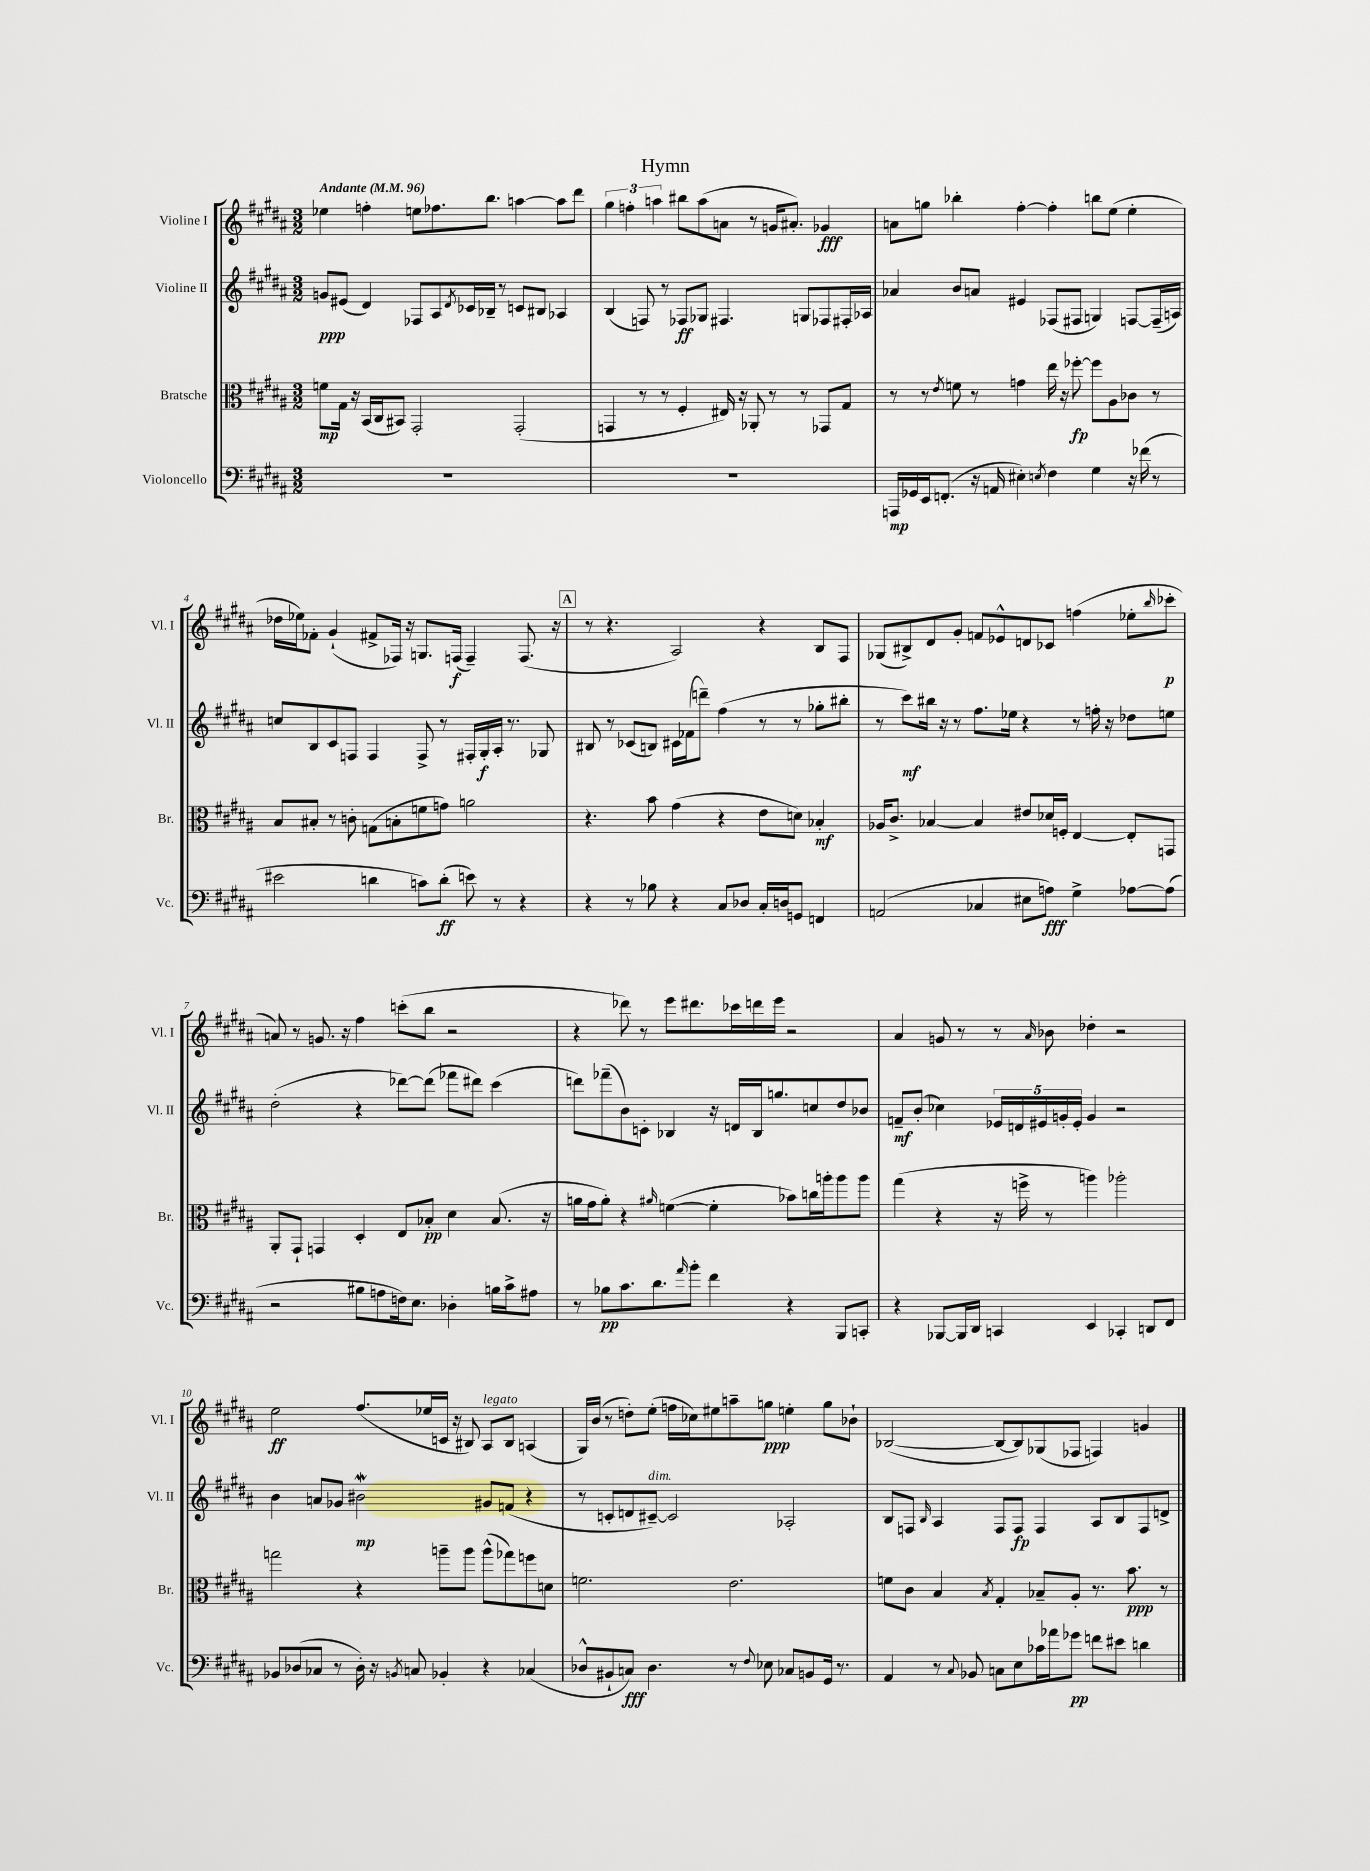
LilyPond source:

\header { title = "Hymn" }
<<
\new StaffGroup <<
\new Staff = "s0" \with { instrumentName = "Violine I" shortInstrumentName = "Vl. I" } {
    \clef treble \key b \major \numericTimeSignature \time 3/2 \tempo "Andante" 4 = 96
    ees''4 f''4-. e''8 fes''8. b''8. a''4~ a''8 dis'''8 |
    \tuplet 3/2 { gis''4 f''4-. a''4 } bis''8 a''8( a'8 r8 g'16 ais'8.-.) ges'4\fff |
    a'8 g''8 bes''4-. fis''4~-. fis''4-. b''8 e''8( e''4-. |
    des''16 ees''16) fes'8-. gis'4-!( fis'8-> fes16) r16 g8. f16\f( f4--) f8.( r16 |
    \mark \markup { \box "A" } r8 r4. ais2) r4 b8 fis8 |
    ges8( bis8->) dis'8 gis'8-. f'8 ees'8-^ d'8 ces'8 f''4( ees''8-. \grace { b''16 } ces'''8-.\p |
    a'8) r8 g'8. r16 fis''4 c'''8-.( b''8 r2 |
    r4 des'''8) r8 e'''8 dis'''8. ces'''16 d'''16 e'''16 r2 |
    ais'4 g'8 r8 r8 \grace { ais'16 } bes'8 des''4-. r2 |
    e''2\ff fis''8.( ees''16 c'16 r16 bis8) ais8^\markup { \italic "legato" } bis8 a4( |
    gis16) b'16( r8 d''8-.) e''8-.( f''16 ces''16) eis''8 a''8-- g''8\ppp e''4-. g''8 bes'8-! |
    bes2~( bes8~ bes8) ges8( fes8 f4) g'4 \bar "|." |
}
\new Staff = "s1" \with { instrumentName = "Violine II" shortInstrumentName = "Vl. II" } {
    \clef treble \key b \major \numericTimeSignature \time 3/2
    g'8\ppp eis'8( dis'4) fes8 ais8 \acciaccatura { dis'8 } ces'16 bes16-- r8 c'8 bis8 aes4 |
    b4( f8) r8 fes8\ff ges8 fis4. g8 fes8 fis16-. aes16 |
    aes'4 b'8 a'8 eis'4 fes8( fis8 g4) f8~ f16--( a16) |
    c''8 b8 cis'8 f8 f4 f8-> r8 fis16-. gis16-.\f ais16-. r8. ges8 |
    \mark \markup { \box "A" } bis8 r8 ces'8( b8) cis'16 fes'16( d'''8--) fis''4( r8 r8 ges''8-. bis''8-. |
    r8 cis'''8\mf) bis''16 r16 r8 fis''8. ees''16 r4 r8 f''16-. r16 des''8 e''8 |
    dis''2-.( r4 des'''8~) des'''8( fes'''8 dis'''8) cis'''4( |
    d'''8) fes'''8--( b'8) c'8-. bes4 r16 d'16 bes16 g''8. c''8 dis''8 bes'8 |
    f'8--\mf b'8-.( ces''4) \tuplet 5/4 { ees'16 d'16 eis'16 g'16-. eis'16-. } g'4 r2 |
    b'4 a'8 ges'8 bis'2\mordent\mp gis'8 f'8( r4 |
    r8 c'8-. d'8 cis'8~--^\markup { \italic "dim." }) cis'2 aes2-. |
    b8 f8 \grace { b16 } ais4 f8 f8\fp f4 ais8 b8 f8 d'8-> \bar "|." |
}
\new Staff = "s2" \with { instrumentName = "Bratsche" shortInstrumentName = "Br." } {
    \clef alto \key b \major \numericTimeSignature \time 3/2
    f'8\mp gis16 r16 b,16( cis16 bis,8) gis,2-. gis,2-.( |
    g,4 r8 r8 fis4-. eis16) r16 aes,8-. r8 r8 ges,8 gis8 |
    r8 r8 \acciaccatura { e'8 } f'8 r8 g'4 e''16 r16 fes''8~-.\fp fes''8 ais8 ces'8 r8 |
    b8 bis8-. r8 c'8-. g8( b8-. f'8 g'8) a'2 |
    \mark \markup { \box "A" } r4. b'8 gis'4( r4 e'8 d'8) bes4-.\mf |
    aes16 cis'8.-> bes4~ bes4 eis'8 des'16 f16-. e4~ e8-. g,8 |
    ais,8-. gis,8-! g,4 dis4-. e8 bes8-.\pp dis'4 bes8.( r16 |
    a'16 gis'16 a'8-.) r4 \grace { ais'16 } f'4~( f'4-. bes'8) c''16 a''16-. a''8 a''8 |
    gis''4( r4 r16 f''16-> r8 a''4) aes''2-. |
    g''2 r4 a''8-- a''8 a''8-^( ges''8) f''8 d'8 |
    f'2. e'2. |
    f'8 cis'8 b4 \acciaccatura { b8 } gis4-. bes8-- ais8-. r8. b'8.\ppp r8 \bar "|." |
}
\new Staff = "s3" \with { instrumentName = "Violoncello" shortInstrumentName = "Vc." } {
    \clef bass \key b \major \numericTimeSignature \time 3/2
    R1. |
    R1. |
    a,,16\mp ges,16 e,16 f,8.-.( r16 a,16 eis4-.) \acciaccatura { e8 } fis4 gis4 r16 fes'16( r8 |
    eis'2 d'4 c'8) d'8-.\ff( e'8) r8 r4 |
    \mark \markup { \box "A" } r4 r8 bes8 r4 cis8 des8 cis16-. d16 g,8 f,4 |
    a,2( ces4 eis8 a8\fff) gis4-> aes8~ aes8( |
    r2 bis8 a8 f16) e8. des4-. b16 cis'16-> ais8 |
    r8 bes8\pp cis'8. dis'8. \grace { ais'16 } b'8-. fis'4 r4 b,,8 c,8-. |
    r4 bes,,8~ bes,,16 dis,16 c,4 e,4 ces,4-. d,8 fis,8 |
    bes,8 des8( ces8 r8 des16-.) r16 \acciaccatura { b,8 } c8 bes,4-. r4 ces4( |
    des8-^ bis,8-! c8\fff) des4. r8 \appoggiatura { fis8 } ees8 ces8 b,8 gis,16 r8. |
    ais,4 r8 \appoggiatura { cis8 } bes,8 c8 e8 ces'16 aes'16 ges'8\pp f'8 eis'8 d'4 \bar "|." |
}
>>
>>
